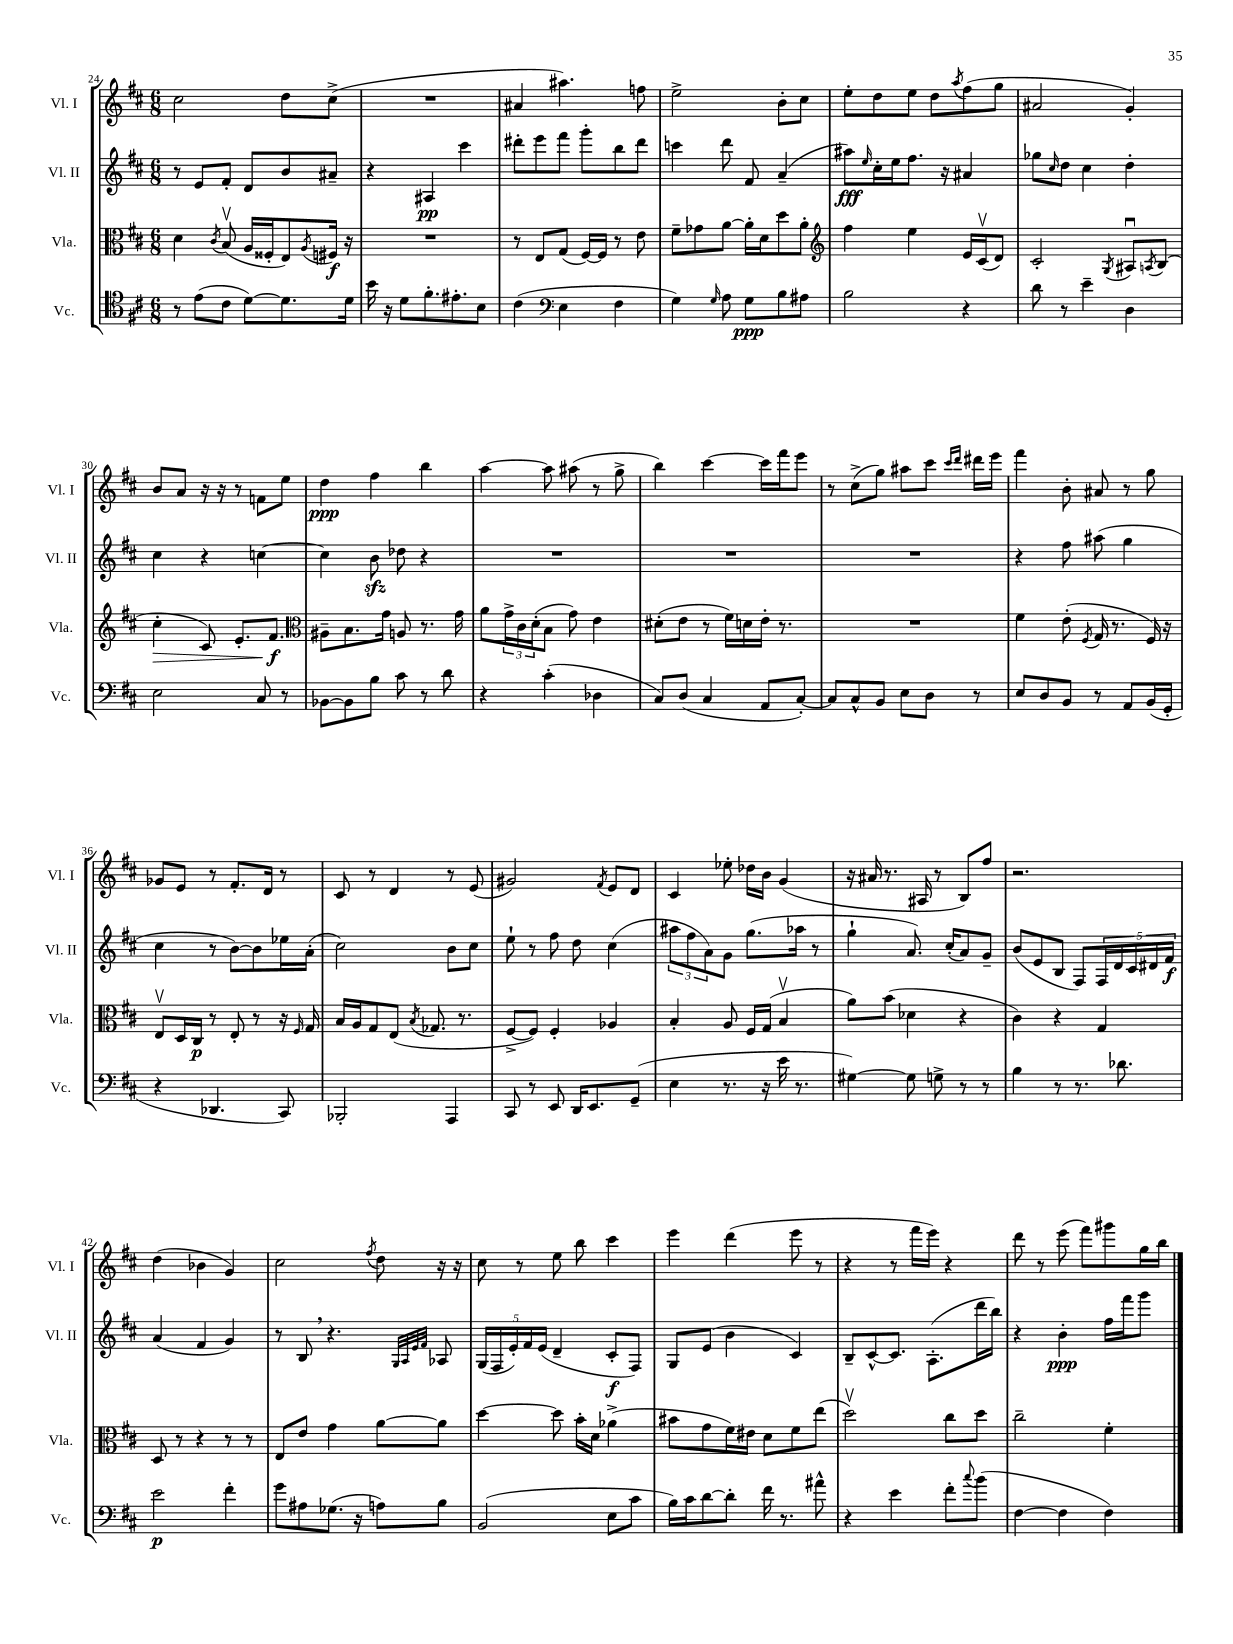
<<
\new StaffGroup <<
\new Staff = "s0" \with { instrumentName = "Vl. I" shortInstrumentName = "Vl. I" } {
    \clef treble \key d \major \numericTimeSignature \time 6/8
    cis''2 d''8 cis''8->( |
    R2. |
    ais'4 ais''4.) f''8 |
    e''2-> b'8-. cis''8 |
    e''8-. d''8 e''8 d''8 \acciaccatura { a''8 } fis''8( g''8 |
    ais'2 g'4-.) |
    b'8 a'8 r16 r16 r8 f'8 e''8 |
    d''4\ppp fis''4 b''4 |
    a''4~ a''8 ais''8( r8 g''8-> |
    b''4) cis'''4~ cis'''16 fis'''16 e'''8 |
    r8 cis''8->( g''8) ais''8 cis'''8 \grace { cis'''16 d'''16 } dis'''16 e'''16 |
    fis'''4 b'8-. ais'8 r8 g''8 |
    ges'8 e'8 r8 fis'8.-. d'16 r8 |
    cis'8 r8 d'4 r8 e'8( |
    gis'2) \acciaccatura { fis'8 } e'8 d'8 |
    cis'4 ees''8-. des''16 b'16 g'4( |
    r16 ais'16 r8. ais16 r8 b8) fis''8 |
    r2. |
    d''4( bes'4 g'4) |
    cis''2 \acciaccatura { fis''8 } d''8 r16 r16 |
    cis''8 r8 e''8 b''8 cis'''4 |
    e'''4 d'''4( e'''8 r8 |
    r4 r8 fis'''16 e'''16) r4 |
    d'''8 r8 e'''8( fis'''8) gis'''8 g''16 b''16 \bar "|." |
}
\new Staff = "s1" \with { instrumentName = "Vl. II" shortInstrumentName = "Vl. II" } {
    \clef treble \key d \major \numericTimeSignature \time 6/8
    r8 e'8 fis'8-. d'8 b'8 ais'8-- |
    r4 ais4\pp cis'''4 |
    dis'''8-. e'''8 fis'''8 g'''8-. b''8 dis'''8 |
    c'''4 d'''8 fis'8 a'4--( |
    ais''8\fff) \grace { e''16 } cis''16-. e''16 fis''8. r16 ais'4 |
    ges''8 \grace { cis''16 } d''8 cis''4 d''4-. |
    cis''4 r4 c''4~ |
    c''4 b'8\sfz des''8 r4 |
    R2. |
    R2. |
    R2. |
    r4 fis''8 ais''8( g''4 |
    cis''4 r8 b'8~) b'8 ees''16 a'16-.( |
    cis''2) b'8 cis''8 |
    e''8-! r8 fis''8 d''8 cis''4( |
    \tuplet 3/2 { ais''8 fis''8 a'8) } g'8 g''8.( aes''16 r8 |
    g''4-! a'8.) cis''16-.( a'8) g'8-- |
    b'8( e'8 b8 fis8) \tuplet 5/4 { fis16 d'16 cis'16 dis'16 fis'16\f } |
    a'4( fis'4 g'4) |
    r8 b8 \breathe r4. \grace { g32 a32 e'32 fis'32 } aes8 |
    \tuplet 5/4 { g16( fis16 e'16-.) fis'16 e'16( } d'4-- cis'8-.\f fis8) |
    g8 e'8( b'4 cis'4) |
    b8-- cis'8~-^ cis'8. a8.-.( d'''16 b''16) |
    r4 b'4-.\ppp fis''16 fis'''16 g'''8 \bar "|." |
}
\new Staff = "s2" \with { instrumentName = "Vla." shortInstrumentName = "Vla." } {
    \clef alto \key d \major \numericTimeSignature \time 6/8
    d'4 \acciaccatura { cis'8 } b8\upbow( a16 fisis16-. e8) \acciaccatura { a8 } fis16\f r16 |
    R2. |
    r8 e8 g8( fis16~) fis16 r8 e'8 |
    fis'8-- ges'8 a'8~ a'16-. d'16 d''8 a'8-. |
    \clef treble fis''4 e''4 e'16 cis'16\upbow( d'8) |
    cis'2-. \acciaccatura { g8 } ais8\downbow \acciaccatura { a8 } b8( |
    cis''4-.\> cis'8) e'8.-. fis'8.\f\! |
    \clef alto ais8-- b8. g'16 a8 r8. g'16 |
    a'8 \tuplet 3/2 { g'16-> cis'16 d'16-.( } b8 g'8) e'4 |
    dis'8-.( e'8 r8 fis'16) d'16 e'16-. r8. |
    R2. |
    fis'4 e'8-.( \acciaccatura { fis8 } g16 r8. fis16) r16 |
    e8\upbow d16 cis16\p r8 e8-. r8 r16 \grace { fis16 } g16 |
    b16 a16 g8 e8( \acciaccatura { b8 } ges8. r8. |
    fis8~-> fis8) fis4-. aes4 |
    b4-. a8 fis16 g16( b4\upbow |
    a'8) b'8( des'4 r4 |
    cis'4) r4 g4 |
    d8 r8 r4 r8 r8 |
    e8 e'8 g'4 a'8~ a'8 |
    d''4~ d''8 b'16-. d'16 aes'4->( |
    bis'8 g'8 fis'16) eis'16 d'8 fis'8 e''8( |
    d''2\upbow) cis''8 d''8 |
    cis''2-- fis'4-. \bar "|." |
}
\new Staff = "s3" \with { instrumentName = "Vc." shortInstrumentName = "Vc." } {
    \clef tenor \key d \major \numericTimeSignature \time 6/8
    r8 e'8( cis'8 d'8~) d'8. d'16 |
    b'16 r16 d'8 fis'8.-. eis'8.-. b8 |
    cis'4( \clef bass e4 fis4 |
    g4) \grace { g16 } a8 g8\ppp b8 ais8 |
    b2 r4 |
    d'8 r8 e'4-- d4 |
    e2 cis8 r8 |
    bes,8~ bes,8 b8 cis'8 r8 d'8 |
    r4 cis'4-.( des4 |
    cis8) d8( cis4 a,8 cis8~-.) |
    cis8 cis8-^ b,8 e8 d8 r8 |
    e8 d8 b,8 r8 a,8 b,16( g,16-. |
    r4 des,4. cis,8) |
    bes,,2-. a,,4 |
    cis,8 r8 e,8 d,16 e,8. g,8--( |
    e4 r8. r16 e'16 r8. |
    gis4~) gis8 g8-> r8 r8 |
    b4 r8 r8. des'8. |
    e'2\p fis'4-. |
    g'8 ais8 ges8.( r16 a8) b8 |
    b,2( e8 cis'8 |
    b16) cis'16 d'8~ d'8-. fis'16 r8. ais'8-^ |
    r4 e'4 fis'8-. \appoggiatura { cis''8 } b'8( |
    fis4~ fis4 fis4) \bar "|." |
}
>>
>>
\layout { \context { \Score currentBarNumber = #24 } }
